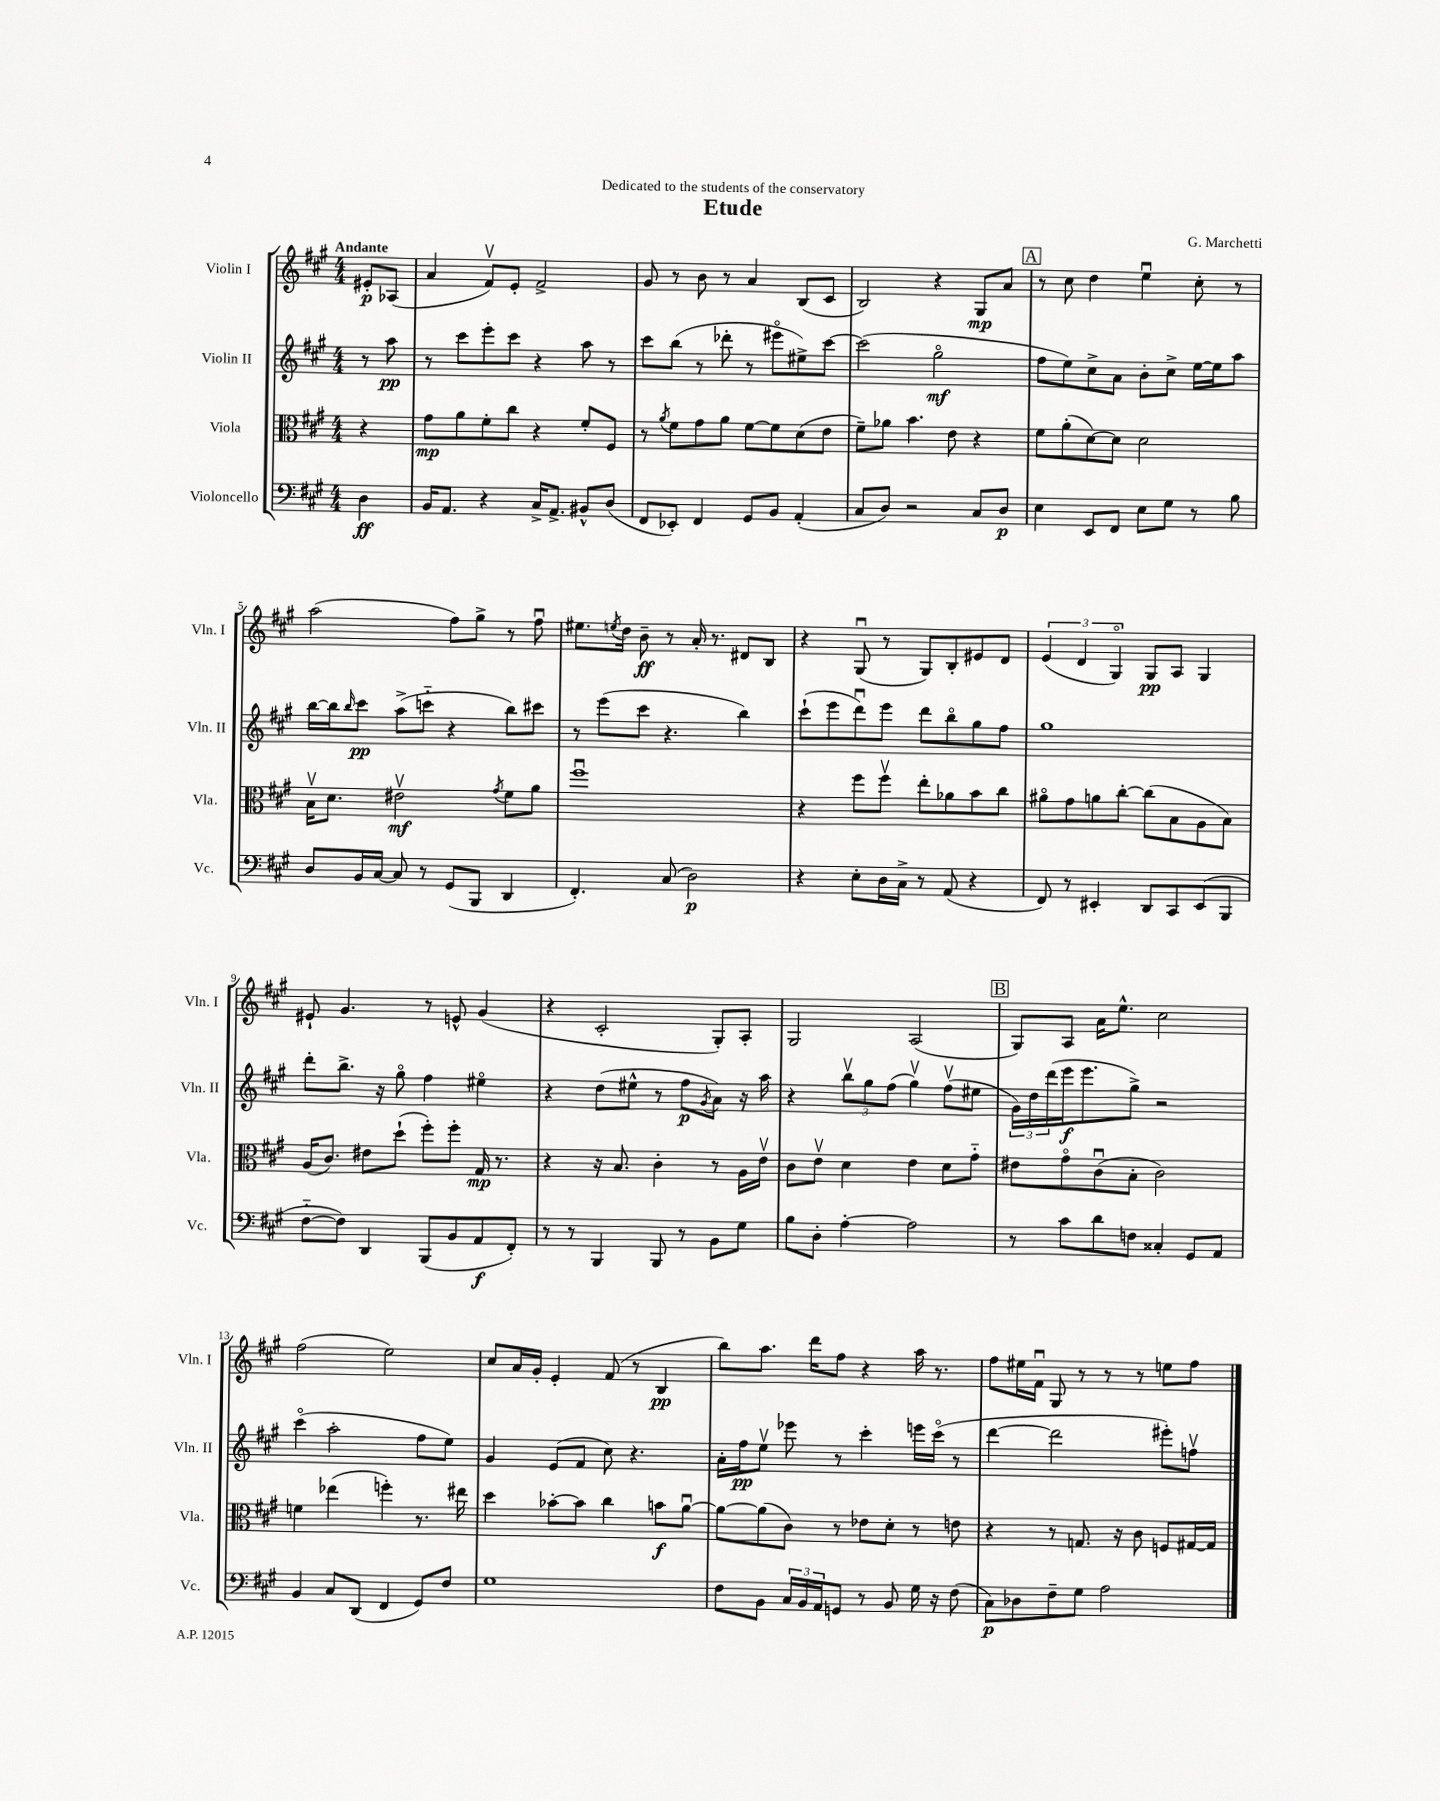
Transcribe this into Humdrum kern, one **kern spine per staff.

**kern	**kern	**kern	**kern
*staff4	*staff3	*staff2	*staff1
*clefF4	*clefC3	*clefG2	*clefG2
*k[f#c#g#]	*k[f#c#g#]	*k[f#c#g#]	*k[f#c#g#]
*M4/4	*M4/4	*M4/4	*M4/4
4D\	4r	8r	8e#'/L
.	.	8aa\	(8A-/J
=	=	=	=
16BB/LK	8g#\L	8r	4a/
8.AA/J	.	.	.
.	8a\	8ccc#\L	.
4r	8f#'\	8eee'\	8f#v/L)
.	8cc#\J	8ccc#\J	8e'/J
16C#^/LK	4r	4r	2f#^/
8.AA^/J	.	.	.
8BB#^^/L	8f#'/L	8aa\	.
(8D/J	8F#/J	8r	.
=	=	=	=
8FF#/L	8r	8ccc#\L	8g#/
.	8qa/	.	.
8EE-'/J)	8f#\L	(8bb\J	8r
4FF#/	8g#\	8r	8b\
.	8a\J	8ddd-'\	8r
8GG#/L	[8f#\L	8r	4a/
8BB/J	8f#\]	8eee#o\L	.
(4AA'/	(8d\	8ee#^\)	(8B/L
.	8e\J	[8ccc#\J	8c#/J
=	=	=	=
8C#/L	8f#~\L)	(2ccc#\]	2B/)
8D/J)	8a-\J	.	.
2r	4.b\	.	.
.	.	2gg#o\	4r
.	8e\	.	.
8C#/L	4r	.	8G#/L
8D/J	.	.	8a/J
=	=	=	=
4E\	8f#\L	8ff#\L	8r
.	(8a'\	8ee\)	8cc#\
8EE/L	[8d\)	8cc#^\	4dd\
8FF#/J	8d\]J	8a\J	.
8E\L	2d\	8b'\L	4eeu\
8G#\J	.	8cc#^\J	.
8r	.	[16ee\LL	8cc#'\
.	.	16ee\]J	.
8B\	.	8aa\J	8r
=	=	=	=
8D/L	16Bv\LK	[16bb\LL	(2aa\
.	8.d\J	16bb\]J	.
.	.	16qqbb/	.
16BB/L	.	8ccc#\J	.
[16C#/JJ	.	.	.
8C#/]	2e#v\	(8aa^\L	.
8r	.	8ccc'~\J	.
(8GG#/L	.	4r	8ff#\L)
8BBB/J	.	.	8gg#^\J
.	8qg#/	.	.
4DD/	8f#\L	8bb\L)	8r
.	8a\J	8ccc#\J	8ff#u\
=	=	=	=
4.FF#'/)	1ff#u	8r	8.ee#\L
.	.	(8eee\L	.
.	.	.	8qee/
.	.	.	16dd\Jk
.	.	8ccc#\J	8b~\
(8C#/	.	4.r	8r
2D\)	.	.	16a'/
.	.	.	8.r
.	.	4bb\)	8d#/L
.	.	.	8B/J
=	=	=	=
4r	4r	(8ccc#`\L	4r
.	.	8eee\	.
8E'\L	8ff#\L	8dddu\)	(8G#u/
16D\L	8ff#v\J	8eee\J	8r
16C#^\JJ	.	.	.
8r	8ee'\L	8ddd\L	8G#/L)
(8AA/	8a-\	8bbo\	8B'/
4r	8b\	8gg#\	8e#/
.	8cc#\J	8ff#\J	8d/J
=	=	=	=
8FF#/)	8a#o\L	1gg#	(6e/
8r	8g#\	.	.
.	.	.	6d/
4EE#'/	8a\	.	.
.	.	.	6G#o/)
.	[8cc#'\J	.	.
8DD/L	(8cc#\]L	.	8G#/L
8CC#/	8B\	.	8A/J
(8EE#/	8A\	.	4G#/
8BBB/J	8B\J)	.	.
=	=	=	=
[8F#'~\L	(16A/LK	8ddd'\L	8e#`/
.	8.c#/J)	.	.
8F#\]J)	.	8.bb^\J	4.g#/
4DD/	8e#\L	.	.
.	.	16r	.
.	(8dd`\J	8gg#o\	.
(8BBB/L	8ff#'\L)	4ff#\	8r
8BB/	8ff#'\J	.	8e^^/
8AA/	16G#/	4ee#o\	(4g#/
.	8.r	.	.
8FF#'/J)	.	.	.
=	=	=	=
8r	4r	4r	4r
8r	.	.	.
4BBB/	16r	(8dd\L	2c#'/
.	8.B/	.	.
.	.	8ee#^^\J	.
8BBB/	4c#'\	8r	.
8r	.	8ff#\L	.
.	.	8qg#/	.
8BB\L	8r	8a\J)	8G#'/L)
8G#\J	16A\LL	16r	8A'/J
.	16ev\JJ	16aa\	.
=	=	=	=
8B\L	8c#\L	4r	2G#/
8D'\J	8ev\J	.	.
[4A'\	4d\	12bbv\L	.
.	.	12gg#\	.
.	.	(12ff#\J	.
2A\]	4e\	4gg#v\)	(2A/
.	8d\L	(8ff#v\L	.
.	8g#'~\J	8ee#\J	.
=	=	=	=
8r	8e#\L	24g#\LL)	8G#/L)
.	.	24dd\	.
.	.	(24ddd\	.
8c#\L	8g#o\	16eee\J	8A/J
.	.	8.eee\	.
8d\	(8c#u\	.	16a\LK
.	.	.	8.ee^^\J
8F\J	8B'\J	8gg#^\J)	.
4C##'/	2c#\)	2r	2cc#\
8GG#/L	.	.	.
8AA/J	.	.	.
=	=	=	=
4BB/	4f\	(4ccc#o\	(2ff#\
8C#/L	(4ee-\	2aa'\	.
(8DD/J	.	.	.
4FF#/	4ff'\)	.	2ee\)
8GG#/L)	8.r	8ff#\L	.
8F#/J	.	8ee\J)	.
.	16ee#\	.	.
=	=	=	=
1G#	4dd\	4g#/	8cc#/L
.	.	.	16a/L
.	.	.	16g#'/JJ
.	[8b-'\L	(8e/L	4e'/
.	8b-\]J	8f#/J	.
.	4cc#\	8cc#\)	(8f#/
.	.	4.r	8r
.	8b\L	.	4B/
.	[8au\J	.	.
=	=	=	=
8F#\L	8a\_L	16a'\LL	8bb\L)
.	.	16ff#\J	.
8BB\J	(8a\]	8eev\J	8.aa\J
24C#/LL	8c#\J)	8eee-\	.
24BB/	.	.	.
.	.	.	16ddd\LK
24AA/J	.	.	.
8GG/J	8r	8r	8ff#\J
8r	8e-\L	4ccc#'\	4r
8BB/	8d'\J	.	.
16G#\	8r	16eee\LL	16aa\
16r	.	(16ccc#o\JJ	8.r
(8F#\	8e\	8r	.
=	=	=	=
8C#\L)	4r	[4ddd\	8ff#\L
8D-\	.	.	16ee#\L
.	.	.	16f#u\JJ
8F#~\	8r	2ddd\]	8G#/
8G#\J	8.G/	.	8r
2A\	.	.	8r
.	16r	.	.
.	8c#\	.	8r
.	8F/L	8eee#'\L)	8ee\L
.	[16G#/L	8ffv\J	8ff#\J
.	16G#/]JJ	.	.
==	==	==	==
*-	*-	*-	*-
